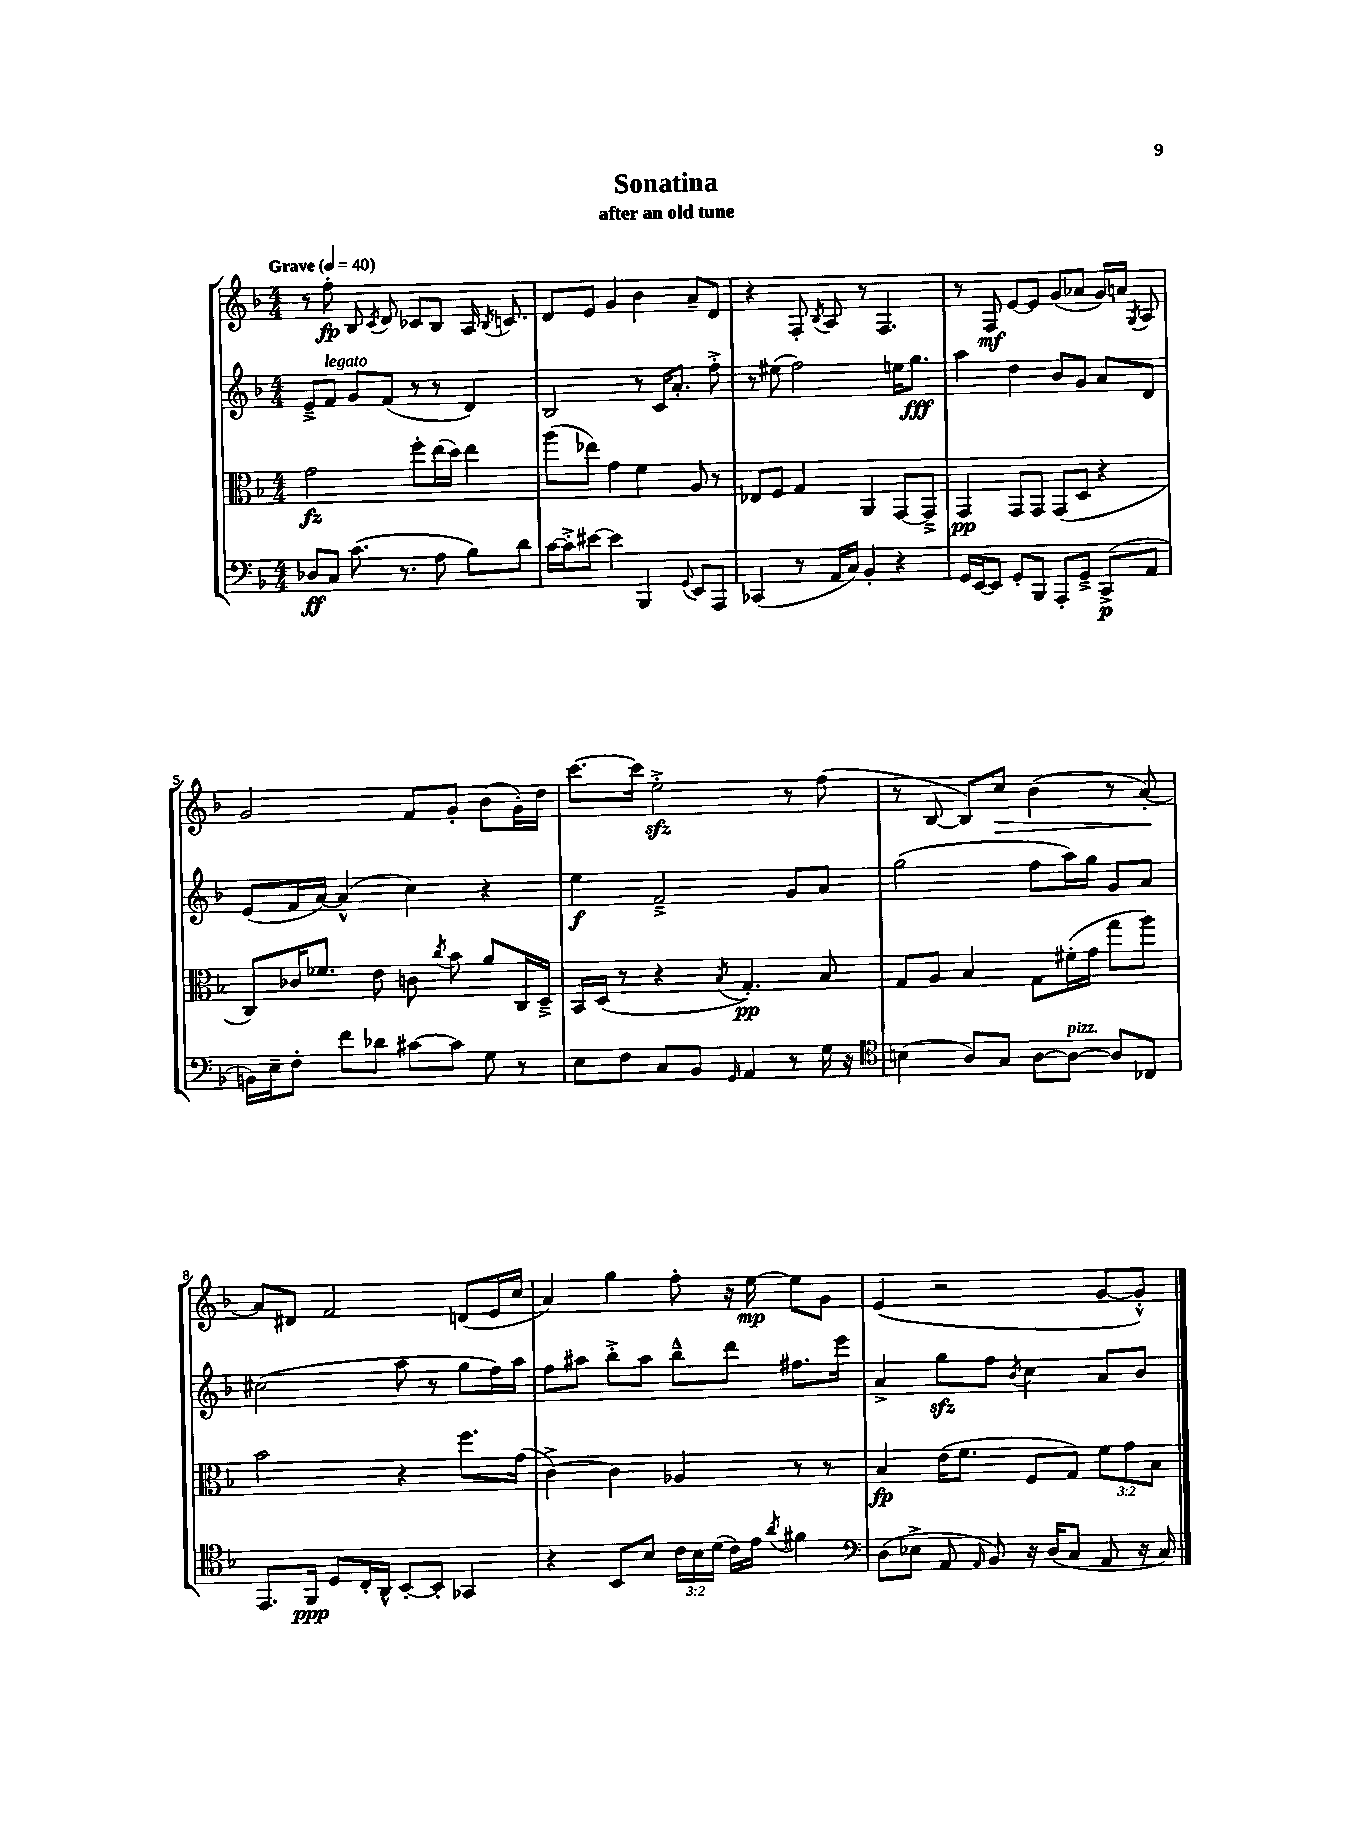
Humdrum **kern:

**kern	**kern	**kern	**kern
*staff4	*staff3	*staff2	*staff1
*clefF4	*clefC3	*clefG2	*clefG2
*k[b-]	*k[b-]	*k[b-]	*k[b-]
*M4/4	*M4/4	*M4/4	*M4/4
*MM40	*MM40	*MM40	*MM40
8D-	2g	8e~^	8r
8C	.	8f	8ff'
(8.c	.	8g	8B-
.	.	.	8qc
.	.	(8f	8d
8.r	.	.	.
.	8ff'	8r	8c-
8A	(16ee	8r	8B-
.	16dd)	.	.
8B-)	4ee	4d)	16A
.	.	.	8qB-
.	.	.	8.c
8d	.	.	.
=	=	=	=
[16c	(8aa	2B-	8d
16c'^]	.	.	.
[8e#	8ee-)	.	8e
4e#]	4g	.	4g
4BBB-	4f	8r	4b-
.	.	16c	.
.	.	8.a'	.
8qqGG	.	.	.
8EE	8A	.	8a~
8AAA	8r	8ff'^	8d
=	=	=	=
(4CC-	8E-	8r	4r
.	8F	(8ee#	.
8r	4G	2ff)	8F'
.	.	.	8qB-
16AA	.	.	8A
16C)	.	.	.
4BB-'	4AA	.	8r
.	.	.	4.F
4r	[8GG	16ee	.
.	.	8.gg	.
.	8GG~^]	.	.
=	=	=	=
16GG	4GG	4aa	8r
[16EE	.	.	.
8EE]	.	.	8F
8GG'	8GG	4dd	[8e
8BBB-	8GG	.	8e]
8AAA'	(8GG	8b-	(8g
8GG~^	8D	8g	8a-
(8CC^	4r	8a	16g)
.	.	.	16a
.	.	.	8qG
8AA	.	8d	8A
=	=	=	=
16BB)	8C)	(8e	2g
16E~	.	.	.
8F'	16c-	16f	.
.	8.f-	[16a)	.
8f	.	(4a^^]	.
8d-	8e	.	.
[8c#	8c	4cc)	8f
.	8qcc	.	.
8c#]	8b-	.	8g'
8G	8a	4r	(8b-
8r	16C	.	16g')
.	16D~^	.	16dd
=	=	=	=
8E	16BB-	4ee	[8.ccc
.	(16D	.	.
8F	8r	.	.
.	.	.	16ccc]
8C	4r	2f~^	2ee'^
8BB-	.	.	.
16qqGG	8qB-	.	.
4AA	4.G')	.	.
8r	.	8g	8r
16G	8B-	8a	(8ff
16r	.	.	.
=	=	=	=
*clefC4	*	*	*
(4B	8G	(2gg	8r
.	8A	.	[8B-
8A)	4B-	.	8B-])
8G	.	.	8cc
[8A	8G	8ff	(4b-
8A_	(16f#'	16aa)	.
.	16g	16gg	.
8A]	8gg	8g	8r
8C-	8aa)	8a	[8a')
=	=	=	=
8.EE	2b-	(2cc#	8a]
.	.	.	8d#
16FF	.	.	.
8D	.	.	2f
16C'	.	.	.
16AA^^	.	.	.
[8BB-'	4r	8aa	.
8BB-']	.	8r	.
4GG-	8.ff	8gg	(8d
.	.	16ff)	16e
.	(16g	16aa	16cc
=	=	=	=
4r	[4c^)	8ff	4a)
.	.	8aa#	.
8BB-	4c]	8bb-'^	4gg
8B-	.	8aa#	.
24c	4A-	8bb-~^^	8ff'
24B-	.	.	.
(24d	.	.	.
16c)	.	8ddd	16r
16e	.	.	[16ee
8qa	.	.	.
4f#	8r	8.ff#	8ee]
.	8r	.	8g
.	.	16eee	.
=	=	=	=
*clefF4	*	*	*
(8D	4B-	4a^	(4e
8E-^	.	.	.
8AA	(16e	8gg	2r
.	8.f	.	.
16qqAA	.	.	.
8BB-)	.	8ff	.
.	.	8qb-	.
16r	8F	4cc	.
(16D	.	.	.
8C	8G)	.	.
8AA	12f	8a	[8g
.	12g	.	.
16r	.	8b-	8g'^^])
.	12B-	.	.
16C)	.	.	.
==	==	==	==
*-	*-	*-	*-
